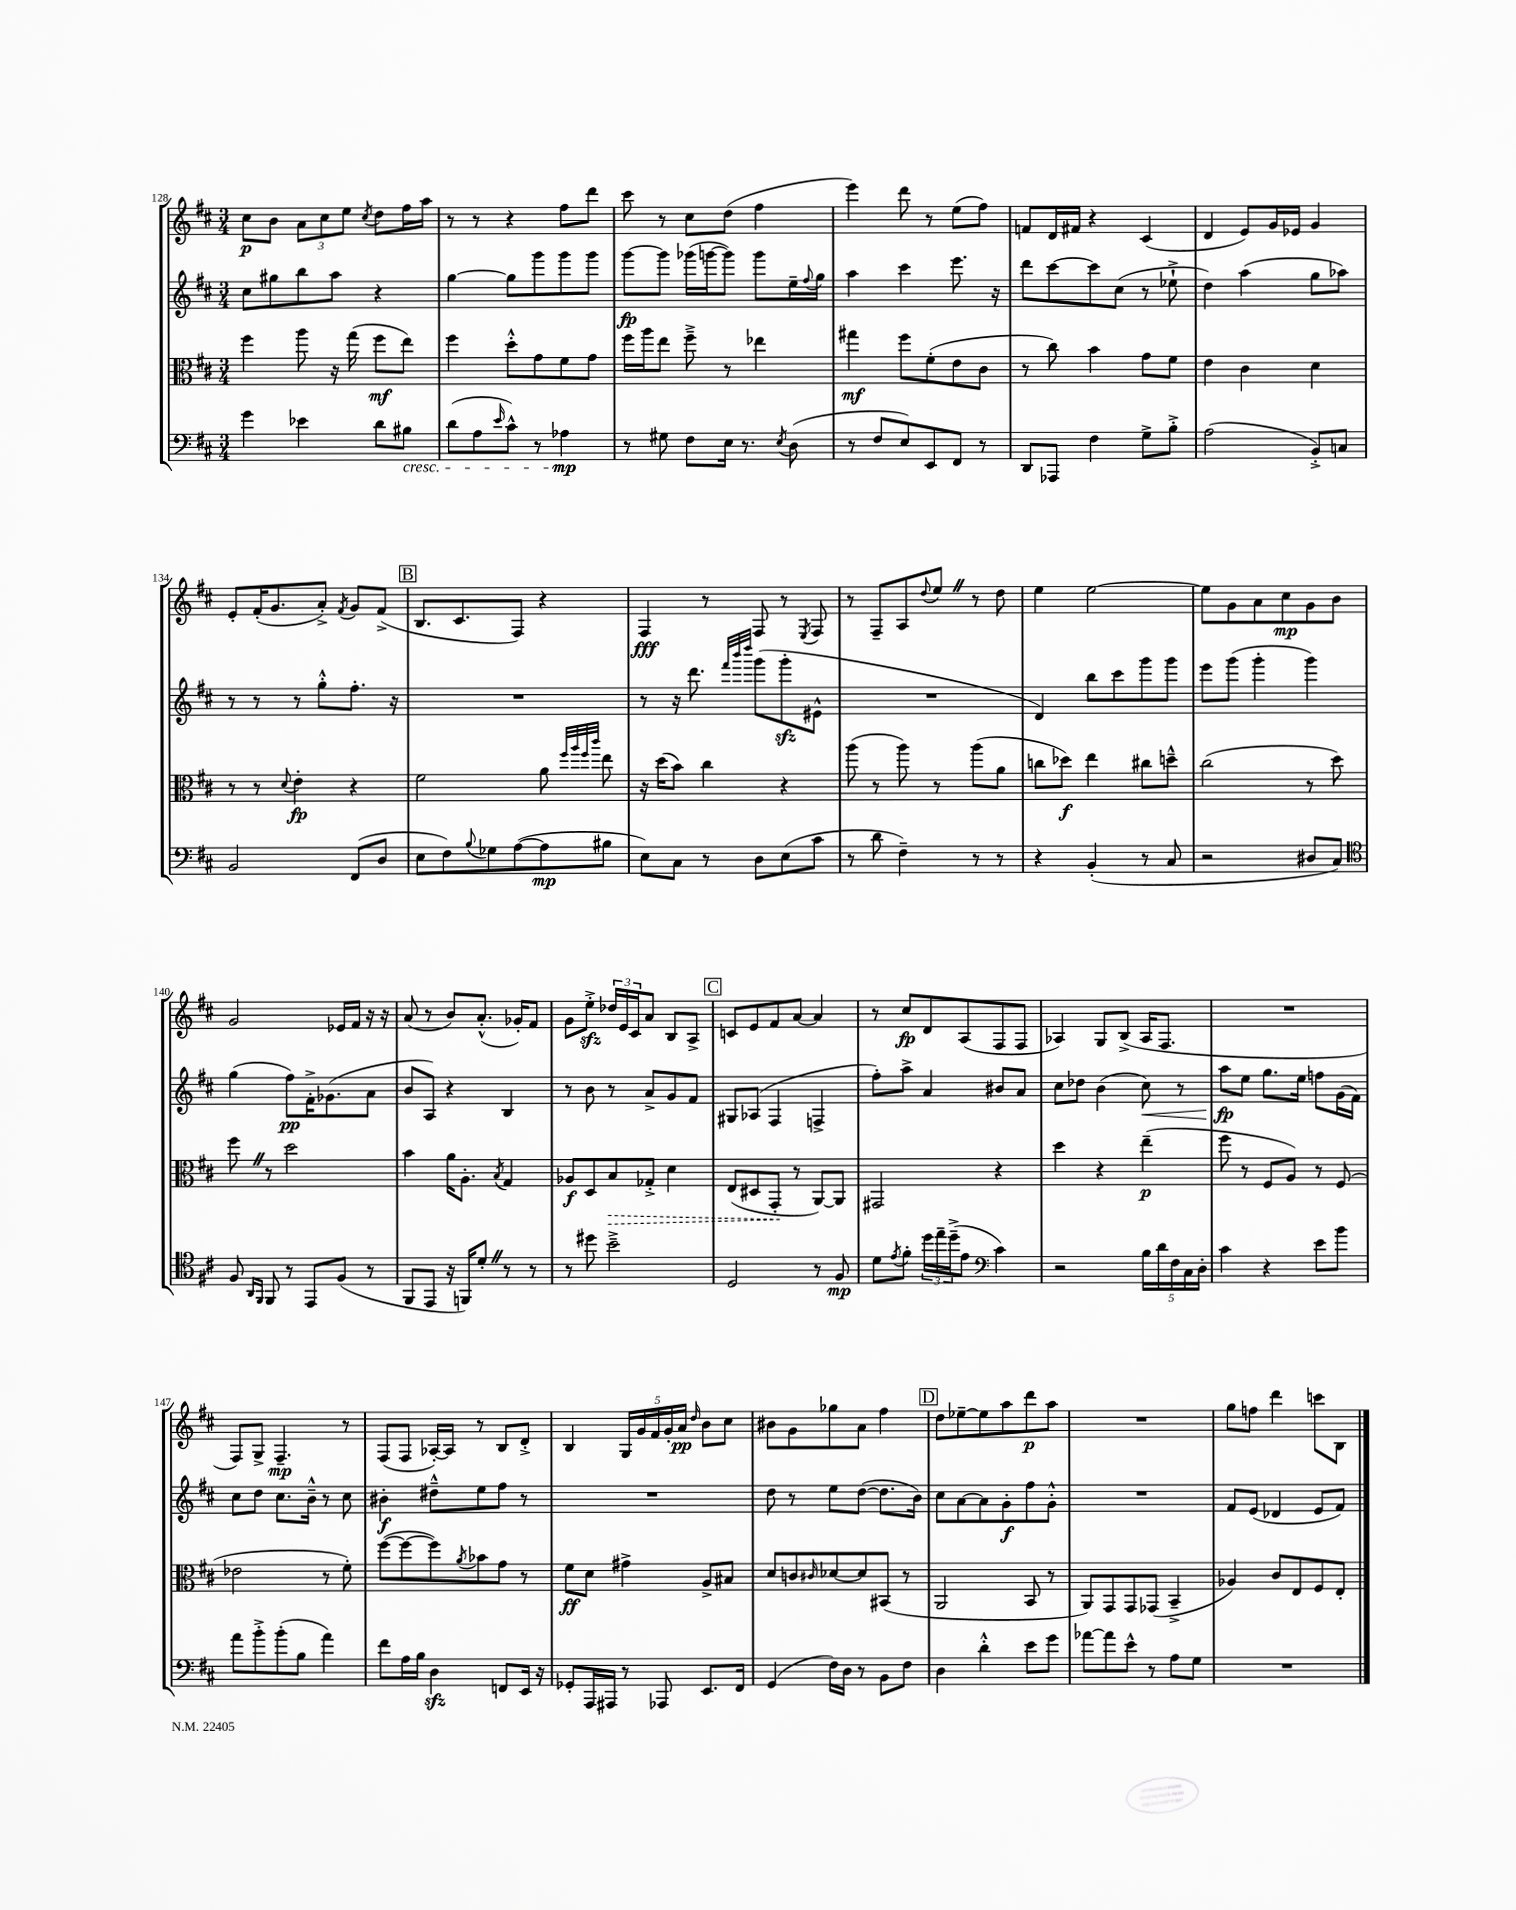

**kern	**kern	**kern	**kern
*staff4	*staff3	*staff2	*staff1
*clefF4	*clefC3	*clefG2	*clefG2
*k[f#c#]	*k[f#c#]	*k[f#c#]	*k[f#c#]
*M3/4	*M3/4	*M3/4	*M3/4
4g	4ff#	8cc#	8cc#
.	.	8gg#	8b
4e-	8aa	8bb	12a
.	.	.	12cc#
.	16r	8aa	.
.	.	.	12ee
.	(16gg	.	.
.	.	.	8qcc#
8d	8ff#	4r	8dd
8B#	8ee)	.	16ff#
.	.	.	16aa
=	=	=	=
(8d	4ff#	[4gg	8r
8A	.	.	8r
16qqe	.	.	.
8c#^^)	8dd'^^	8gg]	4r
8r	8g	8ggg	.
4A-	8f#	8ggg	8ff#
.	8g	8ggg	8ddd
=	=	=	=
8r	16ff#	[8ggg	8ccc#
.	16aa	.	.
8G#	8ee	8ggg]	8r
8F#	8ff#~^	(16ggg-	8cc#
.	.	[16ggg	.
16E	8r	8ggg])	(8dd
8.r	.	.	.
.	4ee-	8ggg	4ff#
8qE	.	.	.
(8D	.	16ee~	.
.	.	8qqff#	.
.	.	16gg	.
=	=	=	=
8r	4gg#	4aa	4eee)
8F#	.	.	.
8E)	8ff#	4ccc#	8ddd
8EE	(8f#'	.	8r
8FF#	8e	8.eee	(8ee
8r	8c#	.	8ff#)
.	.	16r	.
=	=	=	=
8DD	8r	8ddd	8f
8AAA-	8cc#)	[8ccc#	16d
.	.	.	16f#
4F#	4b	8ccc#]	4r
.	.	(8cc#	.
8G^	8g	8r	(4c#
8B'^	8f#	8ee-`^	.
=	=	=	=
(2A	4e	4dd)	4d
.	4c#	(4aa	8e)
.	.	.	16g
.	.	.	16e-
8BB'^)	4d	8gg	4g
8C	.	8aa-)	.
=	=	=	=
2BB	8r	8r	8e'
.	8r	8r	(16f#'
.	.	.	8.g
.	8qqd	.	.
.	4e'	8r	.
.	.	8gg'^^	8a'^)
.	.	.	8qf#
(8FF#	4r	8.ff#'	8g
8D	.	.	(8f#^
.	.	16r	.
=	=	=	=
8E	2f#	2.r	8.B
8F#)	.	.	.
.	.	.	8.c#
8qqB	.	.	.
8G-	.	.	.
([8A	.	.	8F#)
8A]	8a	.	4r
.	32qqff#	.	.
.	32qqaa	.	.
.	32qqff#	.	.
.	32qqccc#	.	.
8B#	8ee	.	.
=	=	=	=
8E)	16r	8r	4F#
.	(16dd	.	.
8C#	8b)	16r	.
.	.	8.ddd	.
8r	4cc#	.	8r
.	.	32qqfff#	.
.	.	32qqbbb	.
.	.	32qqdddd	.
8D	.	(8ggg	8F#
(8E	4r	8ggg'	8r
.	.	.	8qE
8c#	.	8e#^^	8F#
=	=	=	=
8r	(8aa	2.r	8r
8d	8r	.	8F#~
4F#~)	8aa)	.	8A
.	.	.	8qqdd
.	8r	.	8ee
8r	(8aa	.	8r
8r	8a	.	8dd
=	=	=	=
4r	8cc	4d)	4ee
.	8dd-)	.	.
(4BB'	4ee	8bb	[2ee
.	.	8ccc#	.
8r	8cc#	8ggg	.
8C#	8dd~^^	8ggg	.
=	=	=	=
2r	(2cc#	8eee	8ee]
.	.	(8ggg	8g
.	.	4ggg'	8a
.	.	.	8cc#
8D#	8r	4ggg)	8g
8C#)	8dd)	.	8b
=	=	=	=
*clefC4	*	*	*
8F#	8ff#	(4gg	2g
16qqAA	.	.	.
16qqFF#	.	.	.
8FF#	8r	.	.
8r	2dd	8ff#)	.
8EE	.	16f#'^	.
.	.	(8.g-	.
(8F#	.	.	16e-
.	.	.	16f#
8r	.	8a	16r
.	.	.	16r
=	=	=	=
8FF#	4b	8b	(8a
8EE	.	8A)	8r
16r	16a	4r	8b)
16FF)	8.A'	.	.
8d'	.	.	(8.a'^^
.	8qB	.	.
8r	4G	4B	.
.	.	.	16g-')
8r	.	.	8f#
=	=	=	=
8r	8A-	8r	8g
8dd#	8D	8b	8ee'^
2b~^	8B	8r	24dd-
.	.	.	24e
.	.	.	24c#
.	8G-'^	8a^	8a
.	4d	8g	8B
.	.	8f#	8A^
=	=	=	=
2D	(8E	8G#	8c
.	8D#	(8A-	8e
.	8GG'	4F#	8f#
.	8r	.	[8a
8r	[8AA)	4F^	4a]
8F#	8AA]	.	.
=	=	=	=
8d	2GG#	8ff#')	8r
8qe	.	.	.
8f#'	.	8aa^	8cc#
24dd	.	4a	8d
24ee~	.	.	.
(24dd~^	.	.	.
8e	.	.	(8A
*clefF4	*	*	*
4c#)	4r	8b#	8F#
.	.	8a	8F#
=	=	=	=
2r	4dd	8cc#	4A-)
.	.	8dd-	.
.	4r	(4b	8G
.	.	.	(8B^
20B	(4ee~	8cc#)	16A-
20d	.	.	.
.	.	.	8.F#
20F#	.	.	.
.	.	8r	.
20C#	.	.	.
20D'	.	.	.
=	=	=	=
4c#	8ff#	8aa	2.r
.	8r	8ee	.
4r	8F#	8.gg	.
.	8A)	.	.
.	.	16ee	.
8e	8r	8ff	.
8b	(8F#	(16g	.
.	.	16f#)	.
=	=	=	=
8a	2e-	8cc#	8F#)
8b'^	.	8dd	8G^
(8b'	.	8.cc#	4.F#~
8B	.	.	.
.	.	16b~^^	.
4a)	8r	8r	.
.	8f#')	8cc#	8r
=	=	=	=
8f#	([8ff#	4b#'	(8F#
16A	8ff#_	.	8F#
16B	.	.	.
4D	8ff#])	8dd#~^^	[16A-')
.	.	.	16A-]
.	8qa	.	.
.	8b-	8ee	8r
8FF	8g	8ff#	8B
16EE	8r	8r	8d'^
16r	.	.	.
=	=	=	=
8GG-'	8f#	2.r	4B
16AAA	8d	.	.
16AAA#	.	.	.
8r	4g#^	.	20G
.	.	.	20g
.	.	.	20f#
8AAA-	.	.	.
.	.	.	20g'
.	.	.	20a
.	.	.	16qqdd
8.EE	8A^	.	8b
.	8B#	.	8cc#
16FF#	.	.	.
=	=	=	=
(4GG	8d	8dd	8b#
.	8c	8r	8g
.	16qqc#	.	.
16F#)	[8d-	8ee	8gg-
16D	.	.	.
8r	8d-]	([8dd	8a
8BB	(8BB#	8.dd]	4ff#
8F#	8r	.	.
.	.	16b)	.
=	=	=	=
4D	2AA	8cc#	8dd
.	.	[8a	[8ee-~
4d'^^	.	8a]	8ee-]
.	.	8g'	8aa
8e	8BB	8ff#	8ddd
8g	8r	8g'^^	8aa
=	=	=	=
[8a-	8AA)	2.r	2.r
8a-]	8GG	.	.
8e^^	8GG	.	.
8r	(8GG-	.	.
8A	4BB~^	.	.
8G	.	.	.
=	=	=	=
2.r	4A-)	8f#	8gg
.	.	(8e	8ff
.	8c#	4d-	4ddd
.	8E	.	.
.	8F#	8e	8ccc
.	8E'	8f#)	8B
==	==	==	==
*-	*-	*-	*-
